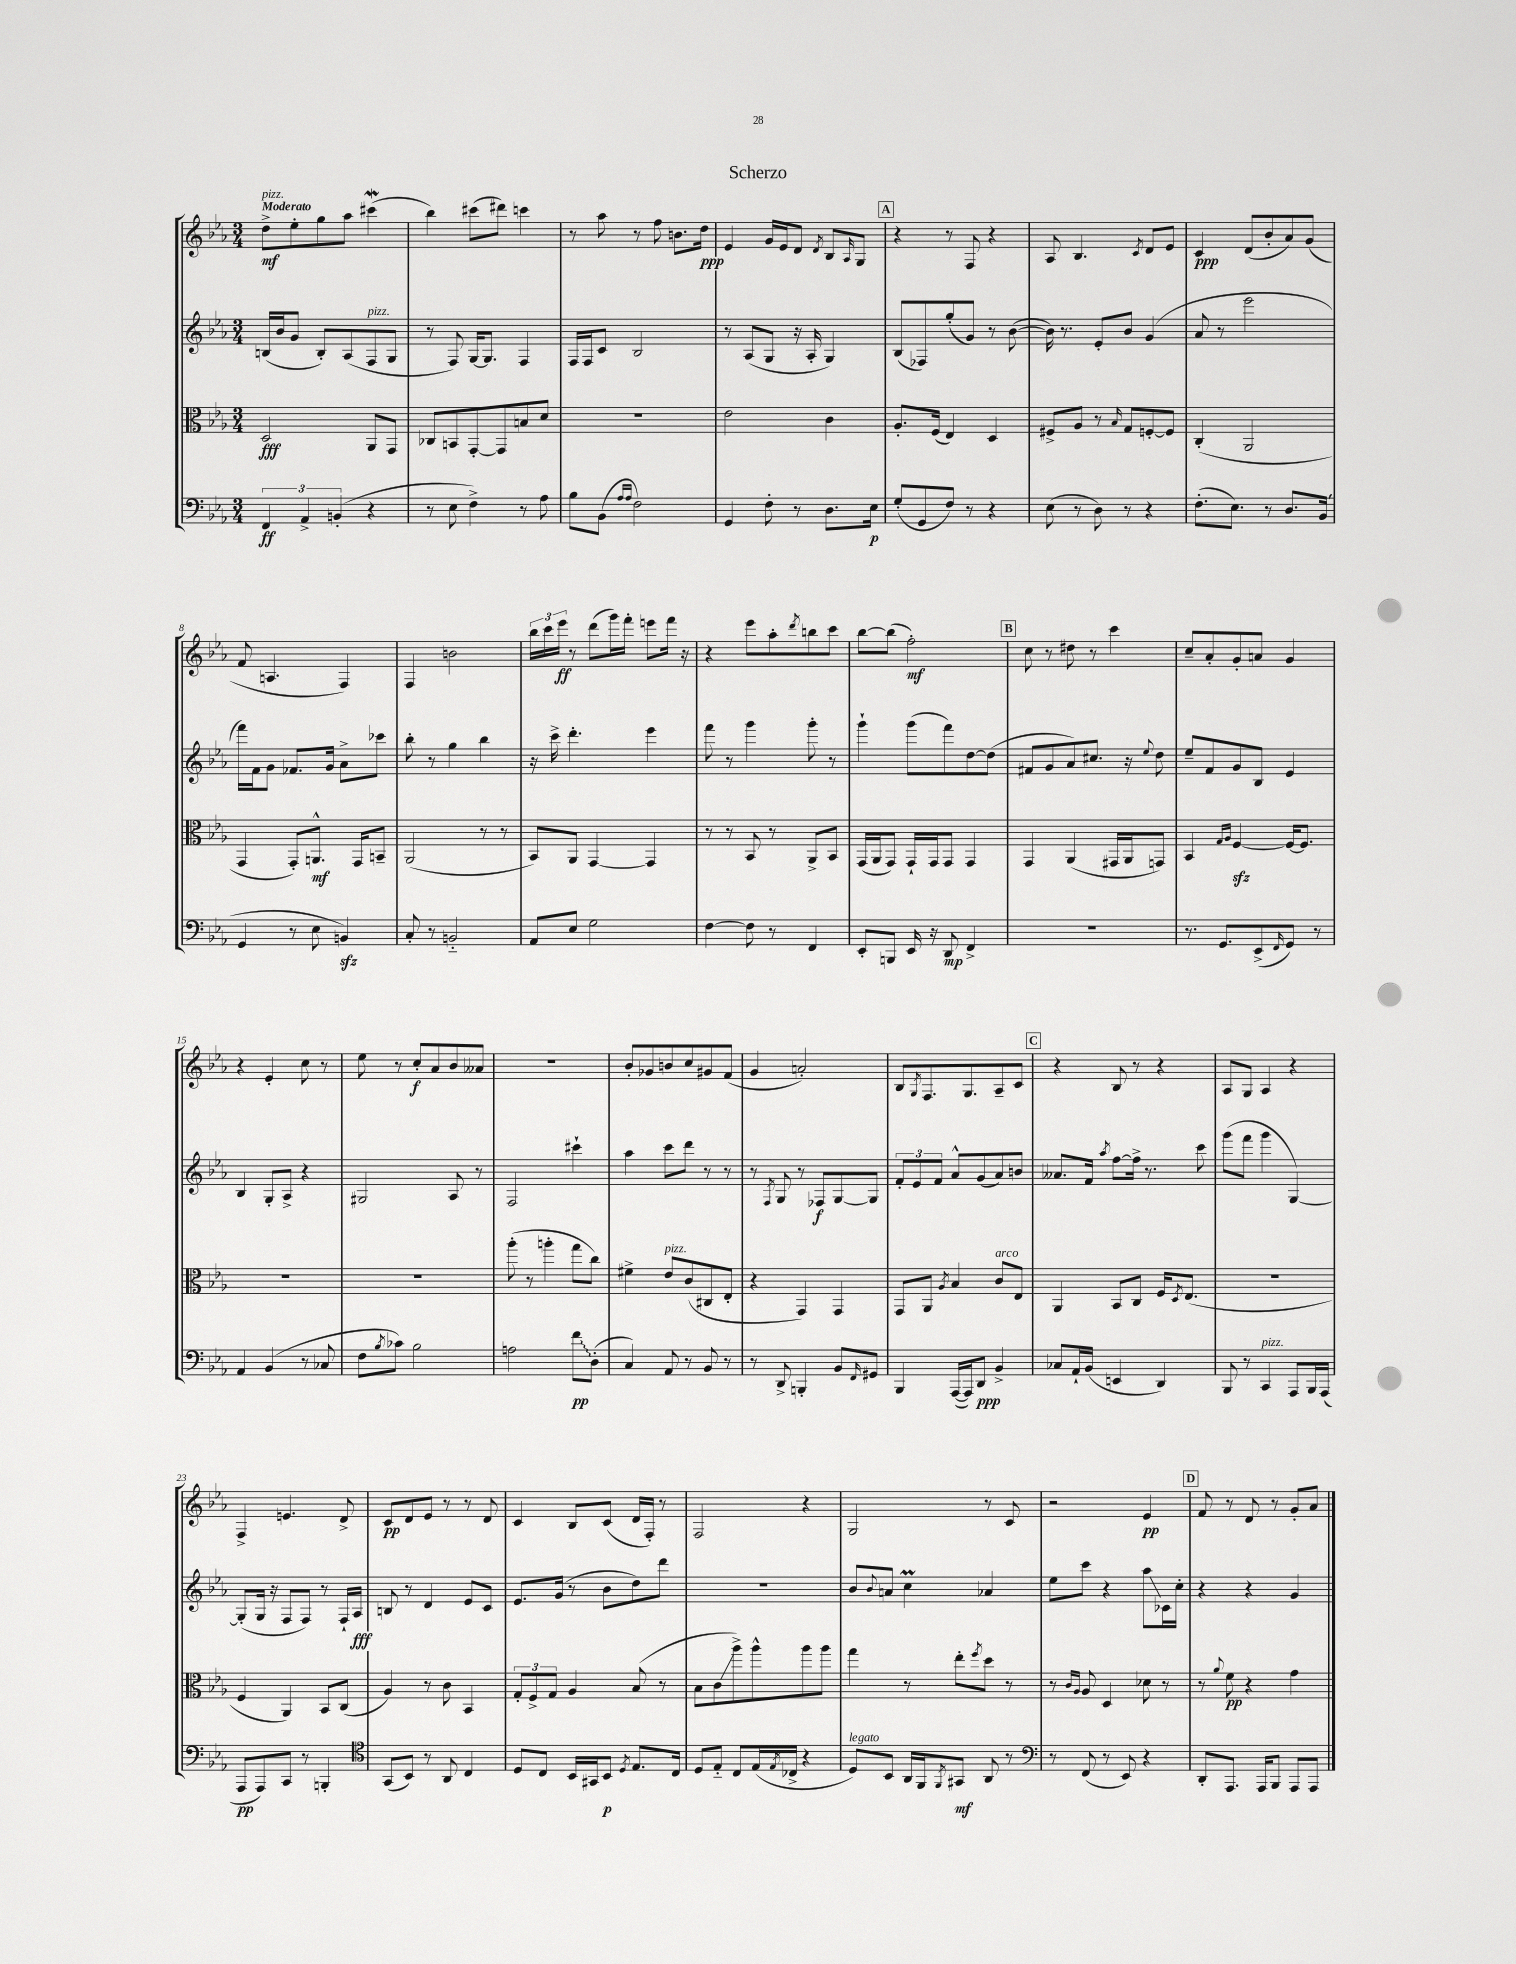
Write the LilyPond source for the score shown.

\header { title = "Scherzo" }
<<
\new StaffGroup <<
\new Staff = "s0" {
    \clef treble \key ees \major \numericTimeSignature \time 3/4 \tempo "Moderato"
    d''8->\mf^\markup { \italic "pizz." } ees''8-. g''8 aes''8 cis'''4\mordent( |
    bes''4) cis'''8( dis'''8) c'''4 |
    r8 aes''8 r8 f''8 b'8. d''16\ppp |
    ees'4 g'16 ees'16 d'8 \acciaccatura { d'8 } bes8 \grace { aes16 } g8 |
    \mark \markup { \box "A" } r4 r8 f8 r4 |
    aes8 bes4. \acciaccatura { c'8 } d'8 ees'8 |
    c'4\ppp d'8( bes'8-. aes'8) g'8( |
    f'8 a4. f4) |
    f4 b'2 |
    \tuplet 3/2 { bes''16 c'''16 ees'''16\ff } r8 d'''8( g'''16) f'''16-. e'''8 f'''16 r16 |
    r4 ees'''8 aes''8-. \acciaccatura { d'''8 } b''8 c'''8 |
    bes''8~ bes''8( f''2-.\mf) |
    \mark \markup { \box "B" } c''8 r8 dis''8 r8 c'''4 |
    c''8-- aes'8-. g'8-. a'8 g'4 |
    r4 ees'4-. c''8 r8 |
    ees''8 r8 c''8-.\f aes'8 bes'8 aeses'8 |
    R2. |
    bes'8-. ges'8 b'8 c''8 gis'8 f'8( |
    g'4 a'2-.) |
    bes8 \acciaccatura { g8 } f8. g8. aes8-- c'8 |
    \mark \markup { \box "C" } r4 bes8 r8 r4 |
    aes8 g8 aes4 r4 |
    f4-> e'4. d'8-> |
    c'8\pp d'8 ees'8 r8 r8 d'8 |
    c'4 bes8 c'8( d'16 f16-.) r8 |
    f2 r4 |
    g2 r8 c'8 |
    r2 ees'4\pp |
    \mark \markup { \box "D" } f'8 r8 d'8 r8 g'8-. aes'8 \bar "|." |
}
\new Staff = "s1" {
    \clef treble \key ees \major \numericTimeSignature \time 3/4
    b16( bes'16 g'8 b8-.) aes8( f8^\markup { \italic "pizz." } g8 |
    r8 f8) g16~ g8. f4 |
    f16 f16 c'8 bes2 |
    r8 aes8( g8 r16 aes16-. g4) |
    \mark \markup { \box "A" } bes8( fes8) g''8-.( g'8) r8 bes'8~( |
    bes'16) r8. ees'8-. bes'8 g'4( |
    aes'8 r8 ees'''2 |
    f'''16) f'16 g'8 fes'8. g'16 aes'8-> ces'''8 |
    bes''8-. r8 g''4 bes''4 |
    r16 c'''16-> d'''4.-. ees'''4 |
    f'''8 r8 g'''4 g'''8-. r8 |
    g'''4-! g'''8( f'''8) d''8~ d''8( |
    \mark \markup { \box "B" } fis'8 g'8 aes'8) cis''8. r16 \appoggiatura { ees''8 } d''8 |
    ees''8-- f'8 g'8 bes8 ees'4 |
    bes4 g8-. aes8-> r4 |
    gis2 aes8 r8 |
    f2 cis'''4-! |
    aes''4 c'''8 d'''8 r8 r8 |
    r8 \acciaccatura { f8 } g8 r8 fes8\f g8~ g8 |
    \tuplet 3/2 { f'8-. ees'8 f'8 } aes'8-^ g'8( aes'8) b'8 |
    \mark \markup { \box "C" } aeses'8. f'16 \acciaccatura { aes''8 } f''8~ f''16-> r8. c'''8 |
    g'''8( f'''8 g'''4 g4~) |
    g8-.( g16 r16 f8 f8) r8 f16-! aes16\fff |
    b8 r8 d'4 ees'8 c'8 |
    ees'8. g'16( r8 bes'8 d''8) d'''8 |
    R2. |
    bes'8 \appoggiatura { bes'8 } a'8 c''4\prall aes'4 |
    ees''8 c'''8 r4 aes''8\glissando ces'16 c''16-. |
    \mark \markup { \box "D" } r4 r4 g'4 \bar "|." |
}
\new Staff = "s2" {
    \clef alto \key ees \major \numericTimeSignature \time 3/4
    d2\fff aes,8 g,8 |
    ces8 b,8 g,8~-. g,8 b8 d'8 |
    R2. |
    ees'2 c'4 |
    \mark \markup { \box "A" } aes8.-. f16( ees4) d4 |
    fis8-> aes8 r8 \grace { bes16 } g8 f8~-. f8 |
    c4-.( aes,2 |
    g,4 g,8-.) a,8.-^\mf g,16 b,8-- |
    aes,2( r8 r8 |
    bes,8) aes,8 g,4~ g,4 |
    r8 r8 bes,8 r8 aes,8-> bes,8 |
    g,16( aes,16 g,8) g,16-! g,16 g,8 g,4 |
    \mark \markup { \box "B" } g,4 aes,4( gis,16 aes,16 g,8) |
    bes,4 \grace { g16 aes16 } f4~\sfz f16~ f8. |
    R2. |
    R2. |
    aes''8-.( r8 a''4-. g''8 c''8) |
    fis'4-> ees'8^\markup { \italic "pizz." } c'8( cis8 ees8-. |
    r4 g,4) g,4 |
    g,8 aes,8 \acciaccatura { aes8 } bes4 c'8^\markup { \italic "arco" } ees8 |
    \mark \markup { \box "C" } aes,4 bes,8 c8 f16 \acciaccatura { d8 } ees8.( |
    R2. |
    f4 aes,4) bes,8 c8( |
    aes4) r8 c'8 bes,4 |
    \tuplet 3/2 { g8-. f8-> g8 } aes4 bes8( r8 |
    bes8 c'8\glissando aes''8->) aes''8-^ aes''8 aes''8 |
    g''4 r8 ees''8-. \acciaccatura { f''8 } d''8 r8 |
    r8 \grace { c'16 aes16 } aes8 d4 des'8 r8 |
    \mark \markup { \box "D" } r8 \appoggiatura { aes'8 } f'8\pp r4 g'4 \bar "|." |
}
\new Staff = "s3" {
    \clef bass \key ees \major \numericTimeSignature \time 3/4
    \tuplet 3/2 { f,4\ff aes,4-> b,4-.( } r4 |
    r8 ees8 f4->) r8 aes8 |
    bes8 bes,8( \grace { aes16 aes16 } f2) |
    g,4 f8-. r8 d8. ees16\p |
    \mark \markup { \box "A" } g8-.( g,8 f8) r8 r4 |
    ees8( r8 d8) r8 r4 |
    f8.-.( ees8.) r8 d8. bes,16( |
    g,4 r8 ees8 b,4\sfz) |
    c8-. r8 b,2-_ |
    aes,8 ees8 g2 |
    f4~ f8 r8 f,4 |
    ees,8-. b,,8 ees,16 r16 d,8\mp f,4-> |
    \mark \markup { \box "B" } R2. |
    r8. g,8. ees,8->( \grace { f,16 } g,8) r8 |
    aes,4 bes,4( r8 ces8 |
    f8 \acciaccatura { bes8 } ces'8) bes2 |
    a2 \once \override Glissando.style = #'zigzag f'8\glissando\pp d8-.( |
    c4) aes,8 r8 bes,8 r8 |
    r8 d,8-> b,,4-. bes,8 \grace { f,16 } gis,8 |
    bes,,4 aes,,16~( aes,,16) d,8\ppp bes,4-> |
    \mark \markup { \box "C" } ces8 aes,16-! bes,16( e,4 d,4) |
    bes,,8 r8 c,4^\markup { \italic "pizz." } aes,,8 bes,,16 aes,,16( |
    aes,,8\pp aes,,8) c,8 r8 b,,4-. |
    \clef tenor g,8( bes,8) r8 aes,8 c4 |
    d8 c8 bes,16 gis,16 bes,8\p \acciaccatura { d8 } ees8. c16 |
    d8 ees8-_ c8 ees16( \acciaccatura { ees8 } ces16-> r4 |
    d8^\markup { \italic "legato" }) bes,8 aes,16 f,16 \acciaccatura { f,8 } gis,8\mf aes,8 r8 |
    \clef bass r8 f,8( r8 ees,8) r4 |
    \mark \markup { \box "D" } d,8-. aes,,8. aes,,16 bes,,8 aes,,8 aes,,8 \bar "|." |
}
>>
>>
